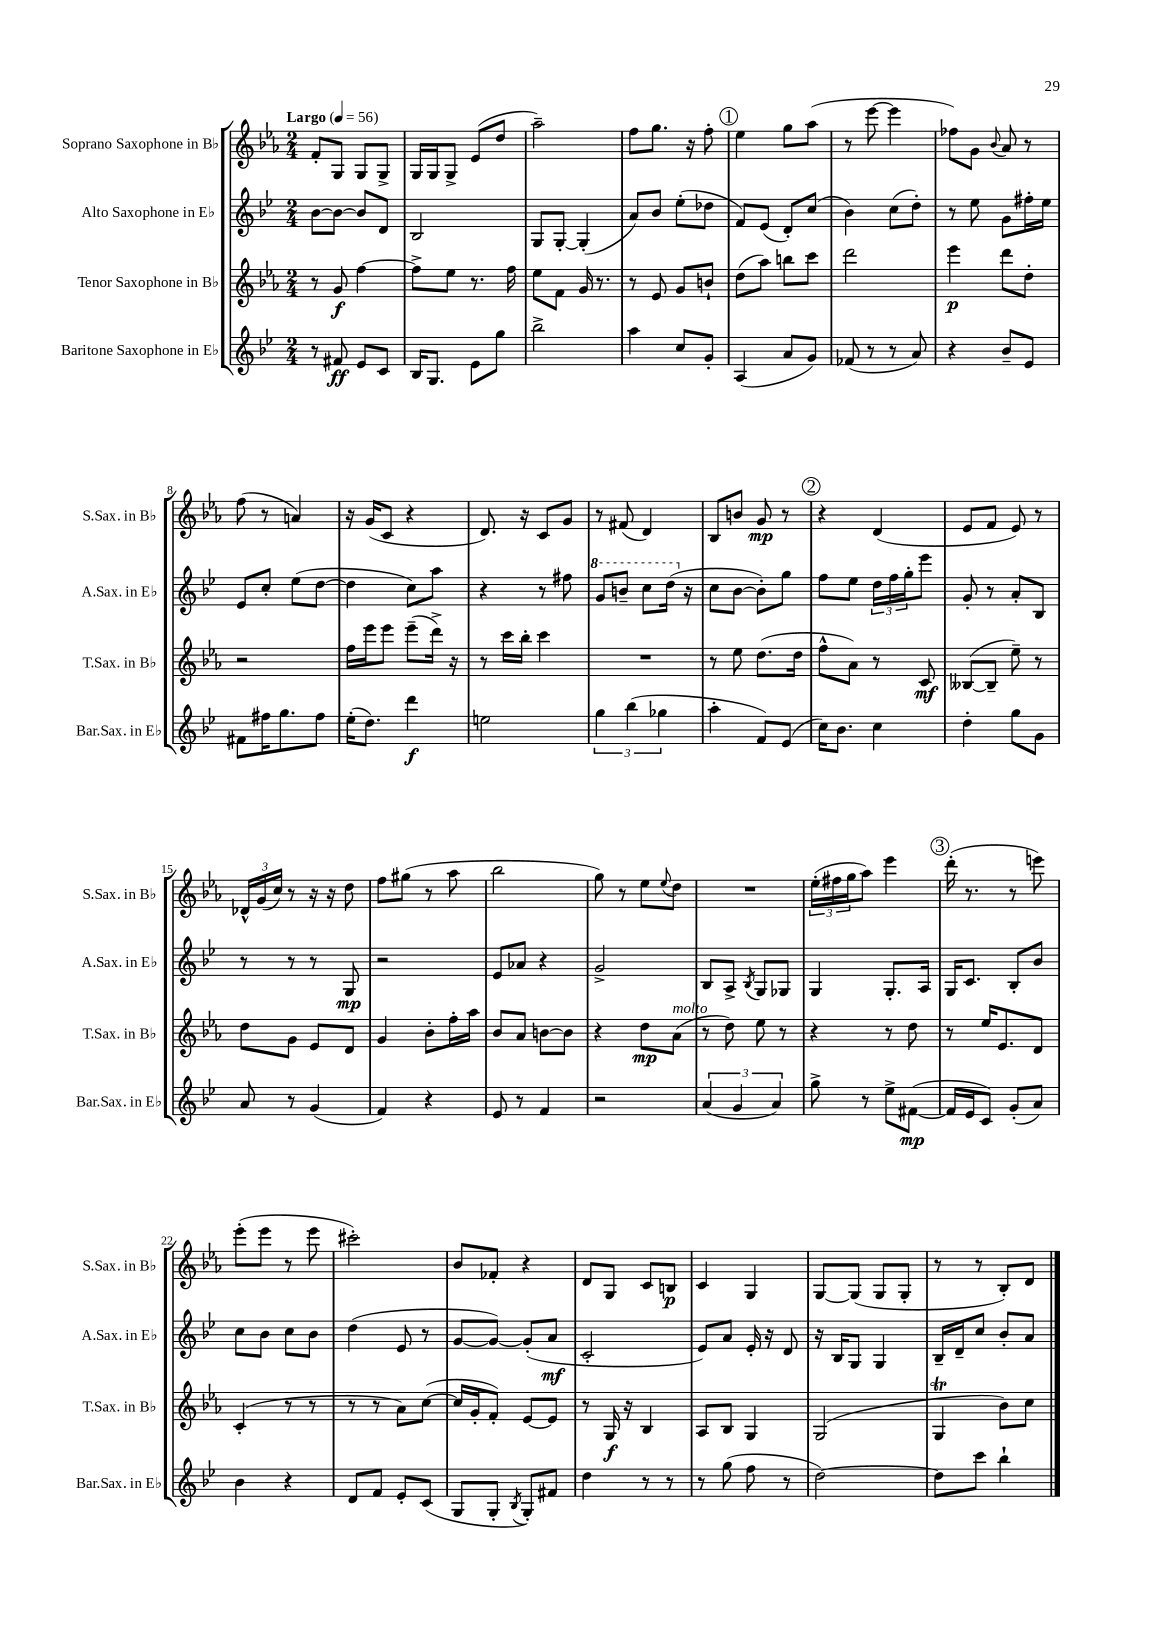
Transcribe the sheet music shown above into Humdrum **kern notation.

**kern	**kern	**kern	**kern
*staff4	*staff3	*staff2	*staff1
*clefG2	*clefG2	*clefG2	*clefG2
*k[b-e-]	*k[b-e-a-]	*k[b-e-]	*k[b-e-a-]
*M2/4	*M2/4	*M2/4	*M2/4
*MM56	*MM56	*MM56	*MM56
8r	8r	[8b-\L	8f'/L
8f#/	8g/	8b-\_J	8G/J
8e-/L	[4ff\	8b-/]L	8G/L
8c/J	.	8d/J	8G^/J
=	=	=	=
16B-/LK	8ff^\]L	2B-/	16G/LL
8.G/J	.	.	16G/J
.	8ee-\J	.	8G^/J
8e-\L	8.r	.	(8e-/L
8gg\J	.	.	8dd/J
.	16ff\	.	.
=	=	=	=
2bb-^\	8ee-\L	8G/L	2aa-~\)
.	8f\J	[8G'/J	.
.	16g/	(4G'/]	.
.	8.r	.	.
=	=	=	=
4aa\	8r	8a/L)	8ff\L
.	8e-/	8b-/J	8.gg\J
8cc/L	8g/L	(8ee-'\L	.
.	.	.	16r
8g'/J	8b`/J	8dd-\J	8ff'\
=	=	=	=
(4A/	(8dd\L	8f/L)	4ee-\
.	8aa-\J)	(8e-/J	.
8a/L	8bb\L	8d'/L)	8gg\L
8g/J)	8ccc\J	(8cc/J	(8aa-\J
=	=	=	=
(8f-/	2ddd\	4b-\)	8r
8r	.	.	[8eee-\
8r	.	(8cc\L	4eee-\]
8a/)	.	8dd'\J)	.
=	=	=	=
4r	4eee-\	8r	8ff-\L)
.	.	8ee-\	8g\J
.	.	.	8qqb-/
8b-~/L	8ddd\L	8g\L	8a-/
8e-/J	8dd'\J	16ff#'\L	8r
.	.	16ee-\JJ	.
=	=	=	=
8f#\L	2r	8e-/L	(8ff\
16ff#\K	.	8cc'/J	8r
8.gg\	.	.	.
.	.	(8ee-\L	4a/)
8ff#\J	.	[8dd\J	.
=	=	=	=
(16ee-'\LK	16ff\LL	4dd\]	16r
8.dd\J)	16eee-\J	.	(16g/LK
.	8eee-\J	.	8c/J
4ddd\	(8eee-~\L	8cc\L)	4r
.	16ddd^\Jk)	8aa\J	.
.	16r	.	.
=	=	=	=
2ee\	8r	4r	8.d/)
.	16ccc\LL	.	.
.	16bb-'\JJ	.	16r
.	4ccc\	8r	8c/L
.	.	8ff#\	8g/J
=	=	=	=
6gg\	2r	8gg/L	8r
.	.	8bb~/J	(8f#/
(6bb-\	.	.	.
.	.	8ccc\L	4d/)
6gg-\	.	.	.
.	.	(16ddd\Jk	.
.	.	16r	.
=	=	=	=
4aa'\	8r	8cc\L	8B-/L
.	8ee-\	[8b-\J	8b/J
8f/L)	(8.dd\L	8b-'\]L)	8g/
(8e-/J	.	8gg\J	8r
.	16dd\Jk	.	.
=	=	=	=
16cc\LK)	8ff^^\L	8ff\L	4r
8.b-\J	.	.	.
.	8a-\J)	8ee-\J	.
4cc\	8r	24dd\LL	(4d/
.	.	24ff\	.
.	.	24gg'\J	.
.	8c/	8eee-\J	.
=	=	=	=
4dd'\	([8B--/L	8g'/	8e-/L
.	8B--~/]J	8r	8f/J
8gg\L	8ee-~\)	8a'/L	8e-/)
8g\J	8r	8B-/J	8r
=	=	=	=
8a/	8dd\L	8r	24d-^^/LL
.	.	.	(24g/
.	.	.	24cc/JJ)
8r	8g\J	8r	8r
(4g/	8e-/L	8r	16r
.	.	.	16r
.	8d/J	8G/	8dd\
=	=	=	=
4f/)	4g/	2r	8ff\L
.	.	.	(8gg#\J
4r	8b-'\L	.	8r
.	16ff'\L	.	8aa-\
.	16aa-\JJ	.	.
=	=	=	=
8e-/	8b-/L	8e-/L	2bb-\
8r	8a-/J	8a-/J	.
4f/	[8b\L	4r	.
.	8b\]J	.	.
=	=	=	=
2r	4r	2g^/	8gg\)
.	.	.	8r
.	8dd\L	.	8ee-\L
.	.	.	8qqee-/
.	(8a-\J	.	8dd\J
=	=	=	=
(6a/	8r	8B-/L	2r
.	8dd\)	8A^/J	.
6g/	.	.	.
.	.	8qB-/	.
.	8ee-\	8G/L	.
6a/)	.	.	.
.	8r	8G-/J	.
=	=	=	=
8gg^\	4r	4G/	(24ee-'\LL
.	.	.	24ff#\
.	.	.	24gg\J
8r	.	.	8aa-\J)
8ee-^\L	8r	8.G'/L	4eee-\
([8f#\J	8dd\	.	.
.	.	16A/Jk	.
=	=	=	=
16f#/]LL	8r	16G/LK	(16ddd'\
16e-/J	.	8.c/J	8.r
8c/J)	16ee-/LK	.	.
.	8.e-/	.	.
(8g'/L	.	8B-'/L	8r
8a/J)	8d/J	8b-/J	8eee\)
=	=	=	=
4b-\	(4c'/	8cc\L	(8eee-'\L
.	.	8b-\J	8eee-\J
4r	8r	8cc\L	8r
.	8r	8b-\J	8eee-\
=	=	=	=
8d/L	8r	(4dd\	2ccc#'\)
8f/J	8r	.	.
8e-'/L	8a-\L)	8e-/	.
(8c/J	([8cc\J	8r	.
=	=	=	=
8G/L	16cc/]LL	[8g/L	8b-/L
.	16g'/J	.	.
8G'/J	8f'/J)	8g/_J)	8f-'/J
8qB-/	.	.	.
8G'/L)	[8e-/L	(8g'/]L	4r
8f#/J	8e-/]J	8a/J	.
=	=	=	=
4dd\	8r	2c'/	8d/L
.	16G/	.	8G/J
.	16r	.	.
8r	4B-/	.	8c/L
8r	.	.	8B/J
=	=	=	=
8r	8A-/L	8e-/L)	4c/
(8gg\	8B-/J	8a/J	.
8ff\	4G/	16e-'/	4G/
.	.	16r	.
8r	.	8d/	.
=	=	=	=
[2dd\)	(2G/	16r	[8G/L
.	.	16B-/LK	.
.	.	8G/J	(8G/]J
.	.	4G/	8G/L
.	.	.	8G'/J
=	=	=	=
8dd\]L	4G/	16B-~/LL	8r
.	.	16d~/J	.
8ccc\J	.	8cc/J	8r
4bb-`\	8b-\L)	8b-'/L	8B-'/L)
.	8cc\J	8a/J	8d/J
==	==	==	==
*-	*-	*-	*-
